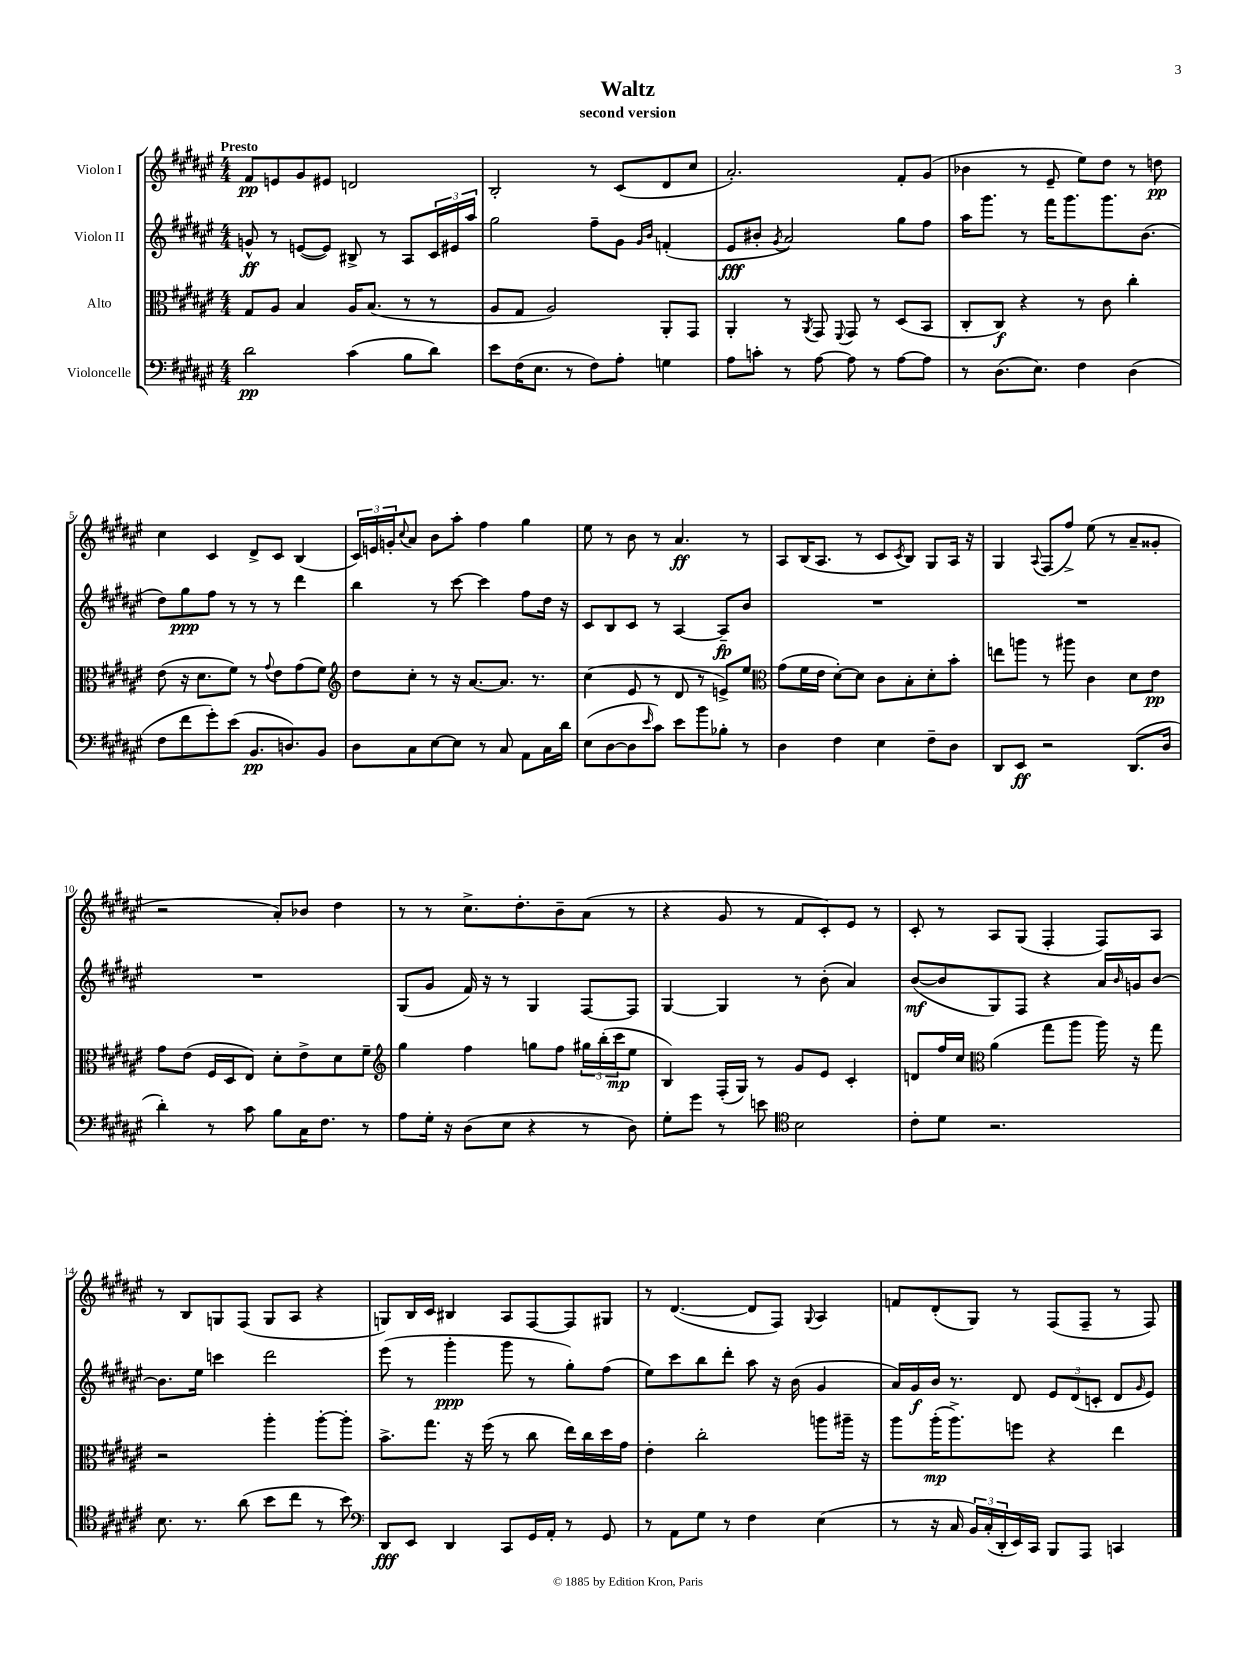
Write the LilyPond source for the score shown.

\header { title = "Waltz" subtitle = "second version" }
<<
\new StaffGroup <<
\new Staff = "s0" \with { instrumentName = "Violon I" } {
    \clef treble \key fis \major \numericTimeSignature \time 4/4 \tempo "Presto"
    fis'8\pp e'8 gis'8 eis'8 d'2 |
    b2-. r8 cis'8( dis'8 cis''8 |
    ais'2.-.) fis'8-. gis'8( |
    bes'4 r8 eis'8-- eis''8) dis''8 r8 d''8\pp |
    cis''4 cis'4 dis'8-> cis'8 b4( |
    \tuplet 3/2 { cis'16) e'16 g'16-. } \appoggiatura { cis''8 } ais'8 b'8 ais''8-. fis''4 gis''4 |
    eis''8 r8 b'8 r8 ais'4.\ff r8 |
    ais8 b16( ais8. r8 cis'8 \acciaccatura { cis'8 } b8) gis8 ais16 r16 |
    gis4 \appoggiatura { ais8 } fis8( fis''8->) eis''8( r8 ais'8-- gisis'8-. |
    r2 ais'8-.) bes'8 dis''4 |
    r8 r8 cis''8.-> dis''8.-. b'8-- ais'8( r8 |
    r4 gis'8 r8 fis'8 cis'8-.) eis'8 r8 |
    cis'8-. r8 ais8 gis8( fis4-. fis8) ais8 |
    r8 b8 g8 fis8( g8 ais8 r4 |
    g8) b16 cis'16 bis4 ais8 fis8~ fis8 gis8 |
    r8 dis'4.~( dis'8 fis8) \appoggiatura { gis8 } ais4 |
    f'8 dis'8-.( gis8) r8 fis8( fis8-- r8 fis8) \bar "|." |
}
\new Staff = "s1" \with { instrumentName = "Violon II" } {
    \clef treble \key fis \major \numericTimeSignature \time 4/4
    g'8-^\ff r8 e'8~( e'8) bis8-> r8 ais8 \tuplet 3/2 { cis'16 eis'16 ais''16 } |
    gis''2 fis''8-- gis'8 \grace { gis'16 b'16 } f'4-.( |
    eis'8\fff bis'8-. \acciaccatura { gis'8 } ais'2) gis''8 fis''8 |
    ais''16 gis'''8. r8 fis'''16 gis'''8. gis'''8. b'8.( |
    dis''8) gis''8\ppp fis''8 r8 r8 r8 dis'''4 |
    b''4 r8 cis'''8~ cis'''4 fis''8 dis''16 r16 |
    cis'8 b8 cis'8 r8 ais4~ ais8--\fp b'8 |
    R1 |
    R1 |
    R1 |
    gis8( gis'8 fis'16) r16 r8 gis4 fis8~ fis8 |
    gis4~ gis4 r8 b'8-.( ais'4) |
    b'8~\mf( b'8 gis8) fis8 r4 ais'16 \grace { b'16 } g'16 b'8~ |
    b'8. eis''16 c'''4 dis'''2 |
    eis'''8( r8 gis'''4-.\ppp gis'''8 r8 gis''8-.) fis''8( |
    eis''8) cis'''8 b''8 dis'''8-. ais''8 r16 b'16( gis'4 |
    ais'16) gis'16\f b'16 r8. dis'8 \tuplet 3/2 { eis'8 dis'8( c'8-. } dis'8 \grace { gis'16 } eis'8) \bar "|." |
}
\new Staff = "s2" \with { instrumentName = "Alto" } {
    \clef alto \key fis \major \numericTimeSignature \time 4/4
    gis8 ais8 b4 ais16 b8.( r8 r8 |
    ais8 gis8 ais2) ais,8-. gis,8 |
    ais,4-. r8 \acciaccatura { ais,8 } gis,8 \appoggiatura { fis,8 } gis,8 r8 dis8( b,8 |
    cis8-. cis8\f) r4 r8 cis'8 cis''4-. |
    eis'8( r16 dis'8. fis'8) r8 \appoggiatura { gis'8 } eis'8 gis'8( fis'8) |
    \clef treble dis''8 cis''8-. r8 r16 ais'8.~ ais'8. r8. |
    cis''4( eis'8 r8 dis'8 r8 e'8->) eis''8 |
    \clef alto gis'8( fis'16 eis'16 dis'8~-.) dis'8 cis'8 b8-. dis'8-. b'8-. |
    e''8 a''8 r8 ais''8 cis'4 dis'8 eis'8\pp |
    gis'8 eis'8( fis16 dis16 eis8) dis'8-. eis'8-> dis'8 fis'8-- |
    \clef treble gis''4 fis''4 g''8 fis''8 \tuplet 3/2 { gis''16 b''16-.( cis'''16\mp } eis''8 |
    b4) fis16-.( gis16) r8 gis'8 eis'8 cis'4-. |
    d'8 fis''16 cis''16 \clef alto ais'4( gis''8 ais''8 ais''16) r16 gis''8 |
    r2 ais''4-. ais''8~-. ais''8-. |
    b'8.-> gis''8. r16 fis''16( r8 cis''8 eis''16) cis''16 dis''16 gis'16 |
    eis'4-. cis''2-. a''8 ais''16-- r16 |
    ais''8 ais''16-.\mp( ais''8.->) f''8 r4 eis''4 \bar "|." |
}
\new Staff = "s3" \with { instrumentName = "Violoncelle" } {
    \clef bass \key fis \major \numericTimeSignature \time 4/4
    dis'2\pp cis'4( b8 dis'8) |
    eis'8 fis16( eis8. r8 fis8) ais8-. g4 |
    ais8 c'8-. r8 ais8~ ais8 r8 ais8~ ais8 |
    r8 dis8.( eis8.) fis4 dis4( |
    fis8 fis'8 gis'8-.) eis'8( b,8.\pp d8.) b,8 |
    dis8 cis8 eis8~ eis8 r8 cis8 ais,8 cis16 dis'16 |
    eis8( dis8~ dis8 \grace { eis'16 } cis'8) eis'8 b'8 bes8-. r8 |
    dis4 fis4 eis4 fis8-- dis8 |
    dis,8 eis,8\ff r2 dis,8.( dis16 |
    dis'4-.) r8 cis'8 b8 cis16 fis8. r8 |
    ais8 gis16-. r16 dis8( eis8 r4 r8 dis8) |
    gis8-. gis'8 r8 e'8 \clef tenor b2 |
    cis'8-. dis'8 r2. |
    b8. r8. ais'8( b'8 cis''8 r8 b'8) |
    \clef bass dis,8\fff eis,8 dis,4 cis,8 gis,16 ais,16-. r8 gis,8 |
    r8 ais,8 gis8 r8 fis4 eis4( |
    r8 r16 cis16 \tuplet 3/2 { b,16) cis16-.( dis,16-. } eis,16) cis,16 b,,8 ais,,8 c,4 \bar "|." |
}
>>
>>
